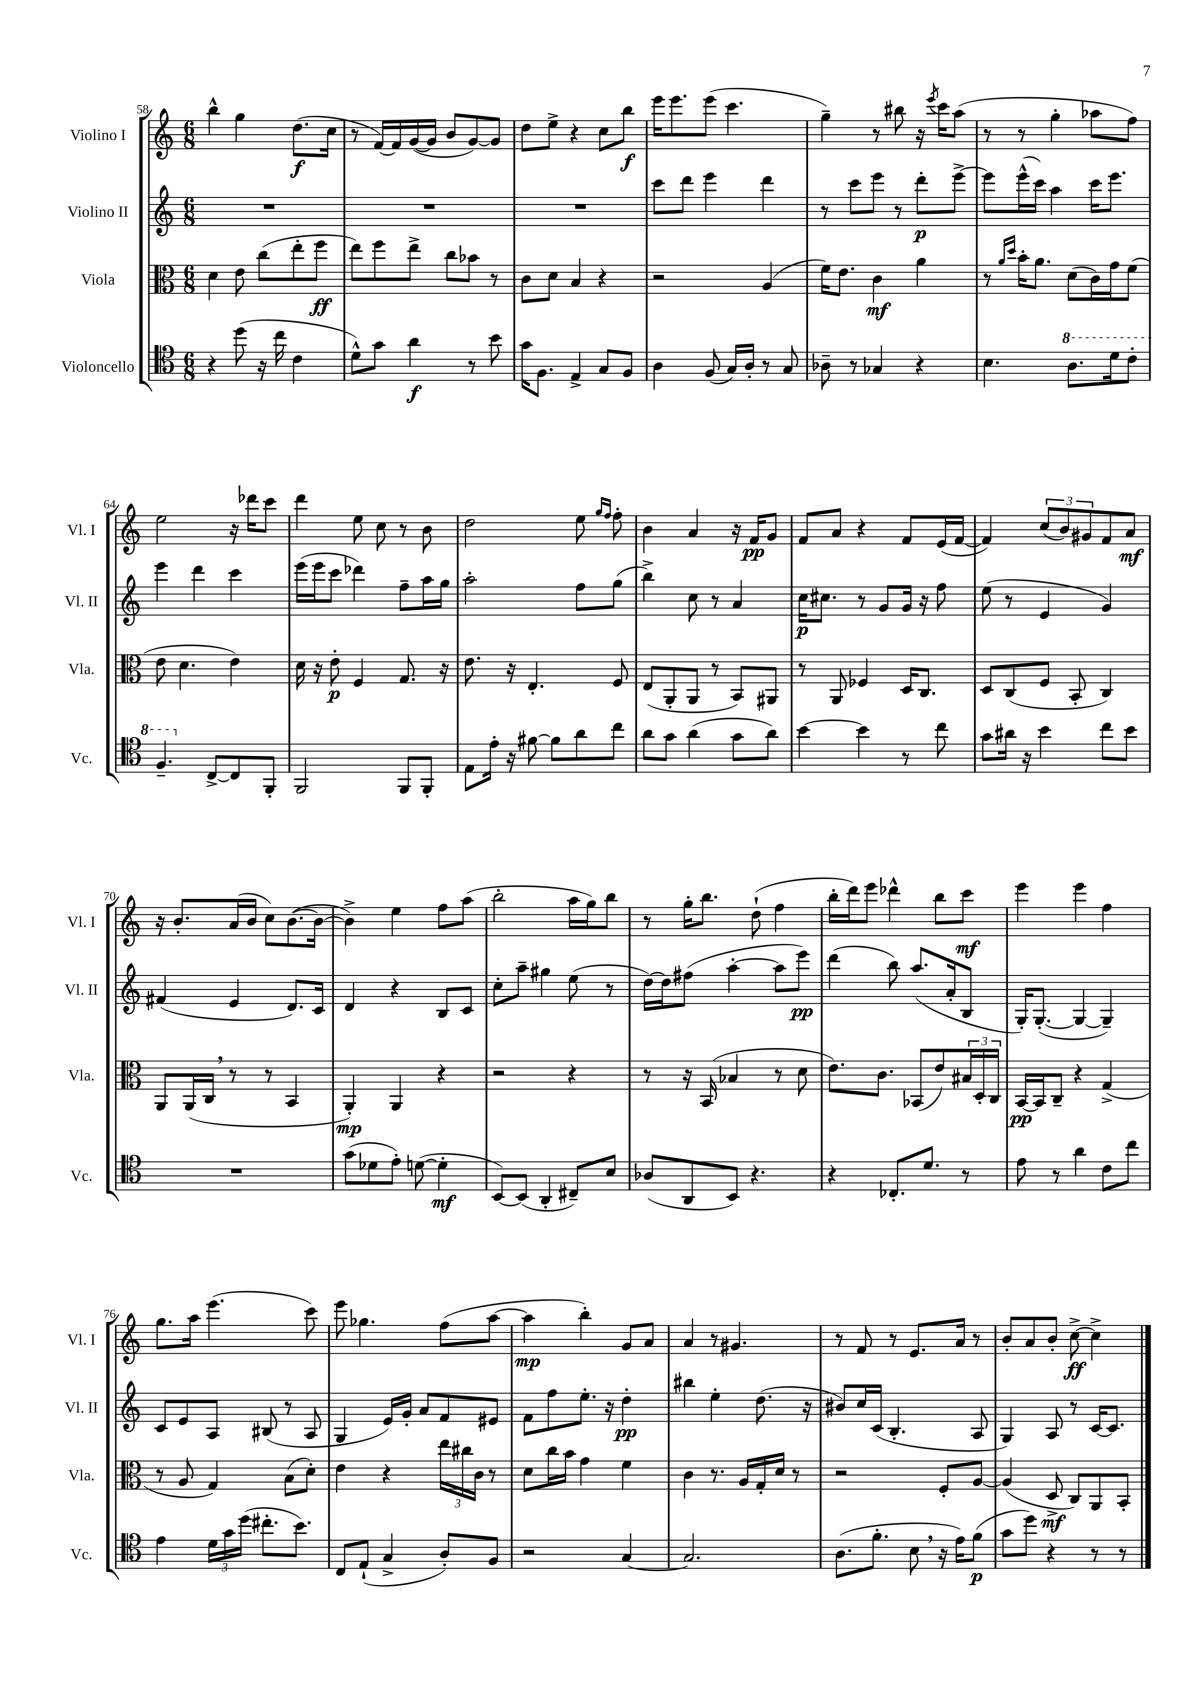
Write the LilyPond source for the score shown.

<<
\new StaffGroup <<
\new Staff = "s0" \with { instrumentName = "Violino I" shortInstrumentName = "Vl. I" } {
    \clef treble \key c \major \numericTimeSignature \time 6/8
    b''4-^ g''4 d''8.\f( c''16 |
    r8 f'16~) f'16 g'16~( g'16 b'8 g'8~) g'8 |
    d''8 e''8-> r4 c''8 b''8\f |
    e'''16 e'''8. e'''8( c'''4. |
    g''4--) r8 bis''8 r16 \acciaccatura { e'''8 } c'''16 a''8( |
    r8 r8 g''4-. aes''8 f''8) |
    e''2 r16 des'''16 c'''8 |
    d'''4 e''8 c''8 r8 b'8 |
    d''2 e''8 \grace { g''16 f''16 } f''8-. |
    b'4 a'4 r16 f'16\pp g'8 |
    f'8 a'8 r4 f'8 e'16( f'16~ |
    f'4) \tuplet 3/2 { c''8( b'8) gis'8 } f'8 a'8\mf |
    r16 b'8.-. a'16( b'16 c''8) b'8.~( b'16~ |
    b'4->) e''4 f''8 a''8( |
    b''2-. a''16 g''16) b''8 |
    r8 g''16-. b''8. d''8-!( f''4 |
    b''16-. d'''16) e'''8 des'''4-^ b''8 c'''8\mf |
    e'''4 e'''4 f''4 |
    g''8. a''16 e'''4.( c'''8) |
    e'''8 ges''4. f''8( a''8~ |
    a''4\mp b''4-.) g'8 a'8 |
    a'4 r8 gis'4. |
    r8 f'8 r8 e'8. a'16 r8 |
    b'8-. a'8 b'8-. c''8~->\ff c''4-> \bar "|." |
}
\new Staff = "s1" \with { instrumentName = "Violino II" shortInstrumentName = "Vl. II" } {
    \clef treble \key c \major \numericTimeSignature \time 6/8
    R2. |
    R2. |
    R2. |
    c'''8 d'''8 e'''4 d'''4 |
    r8 c'''8 e'''8 r8 d'''8-.\p e'''8~-> |
    e'''8 e'''16-^( c'''16) a''4 c'''16 e'''8. |
    e'''4 d'''4 c'''4 |
    e'''16( e'''16 c'''8 des'''4) f''8-- a''16 g''16 |
    a''2-. f''8 g''8( |
    b''4->) c''8 r8 a'4 |
    c''16\p cis''8. r8 g'8 g'16 r16 f''8 |
    e''8( r8 e'4 g'4) |
    fis'4( e'4 d'8.) c'16 |
    d'4 r4 b8 c'8 |
    c''8-. a''8-- gis''4 e''8( r8 |
    d''16~) d''16 fis''8( a''4~-. a''8 e'''8\pp) |
    d'''4( b''8) a''8.( a'16-. b8 |
    g16-.) g8.~-.( g4~ g4--) |
    c'8 e'8 a8 bis8( r8 a8 |
    g4 e'16) g'16-. a'8 f'8 eis'8 |
    f'8 f''8 e''8.-. r16 d''4-.\pp |
    bis''4 e''4-. d''8.( r16 |
    bis'8) c''16 c'16( b4.-. a8 |
    g4) a8 r8 c'16~ c'8. \bar "|." |
}
\new Staff = "s2" \with { instrumentName = "Viola" shortInstrumentName = "Vla." } {
    \clef alto \key c \major \numericTimeSignature \time 6/8
    d'4 e'8 c''8( e''8-. f''8\ff |
    e''8) f''8 e''8-> c''8 bes'8 r8 |
    c'8 d'8 b4 r4 |
    r2 a4( |
    f'16) e'8. c'4\mf a'4 |
    r8 \grace { a'16 d''16 } b'16-. a'8. d'8( c'16) g'16 f'8( |
    e'8 d'4. e'4) |
    d'16 r16 e'8-.\p f4 g8. r16 |
    e'8. r16 e4.-. f8 |
    e8( a,8-. a,8 r8 b,8) ais,8 |
    r8 a,8 fes4 d16 c8. |
    d8 c8( f8 b,8-. c4) |
    a,8 a,16( c16 \breathe r8 r8 b,4 |
    a,4-.\mp) a,4 r4 |
    r2 r4 |
    r8 r16 b,16( bes4 r8 d'8 |
    e'8.) c'8. bes,8( e'8) \tuplet 3/2 { bis16 d16-. c16 } |
    b,16~\pp b,16 c8-- r4 g4->( |
    r8 a8 g4) b8( d'8-.) |
    e'4 r4 \tuplet 3/2 { e''16 cis''16 c'16 } r8 |
    d'8 c''16 b'16 g'4 f'4 |
    c'4 r8. a16 g16-. d'16 r8 |
    r2 f8-. a8~ |
    a4( d8->\mf c8) a,8 b,8-. \bar "|." |
}
\new Staff = "s3" \with { instrumentName = "Violoncello" shortInstrumentName = "Vc." } {
    \clef tenor \key c \major \numericTimeSignature \time 6/8
    r4 d''8( r16 c''16 c'4 |
    d'8-^) g'8 a'4\f r8 b'8 |
    g'16 f8. e4-> g8 f8 |
    a4 f8( g16) a16-. r8 g8 |
    aes8-- r8 ges4 r4 |
    b4. \ottava #1 a'8. d''16 c''8-. |
    f'4.-- \ottava #0 c8~-> c8 f,8-. |
    f,2 f,8 f,8-. |
    e8 e'16-. r16 fis'8~ fis'8 a'8 c''8 |
    a'8 g'8 a'4( g'8 a'8) |
    b'4~ b'4 r8 c''8 |
    g'8 ais'16 r16 b'4 c''8 b'8 |
    R2. |
    g'8( des'8 e'8-.) d'8~( d'4-.\mf |
    b,8~) b,8( a,4-. cis8--) b8 |
    aes8( a,8 b,8) r4. |
    r4 ces8.-. d'8. r8 |
    e'8 r8 a'4 c'8 c''8 |
    e'4 \tuplet 3/2 { d'16 g'16 d''16( } cis''8.-. b'8.) |
    c8 e8-!( g4-> a8-.) f8 |
    r2 g4~ |
    g2. |
    a8.( f'8.-. b8 \breathe r16 e'16) f'8\p( |
    g'8 d''8) r4 r8 r8 \bar "|." |
}
>>
>>
\layout { \context { \Score currentBarNumber = #58 } }
